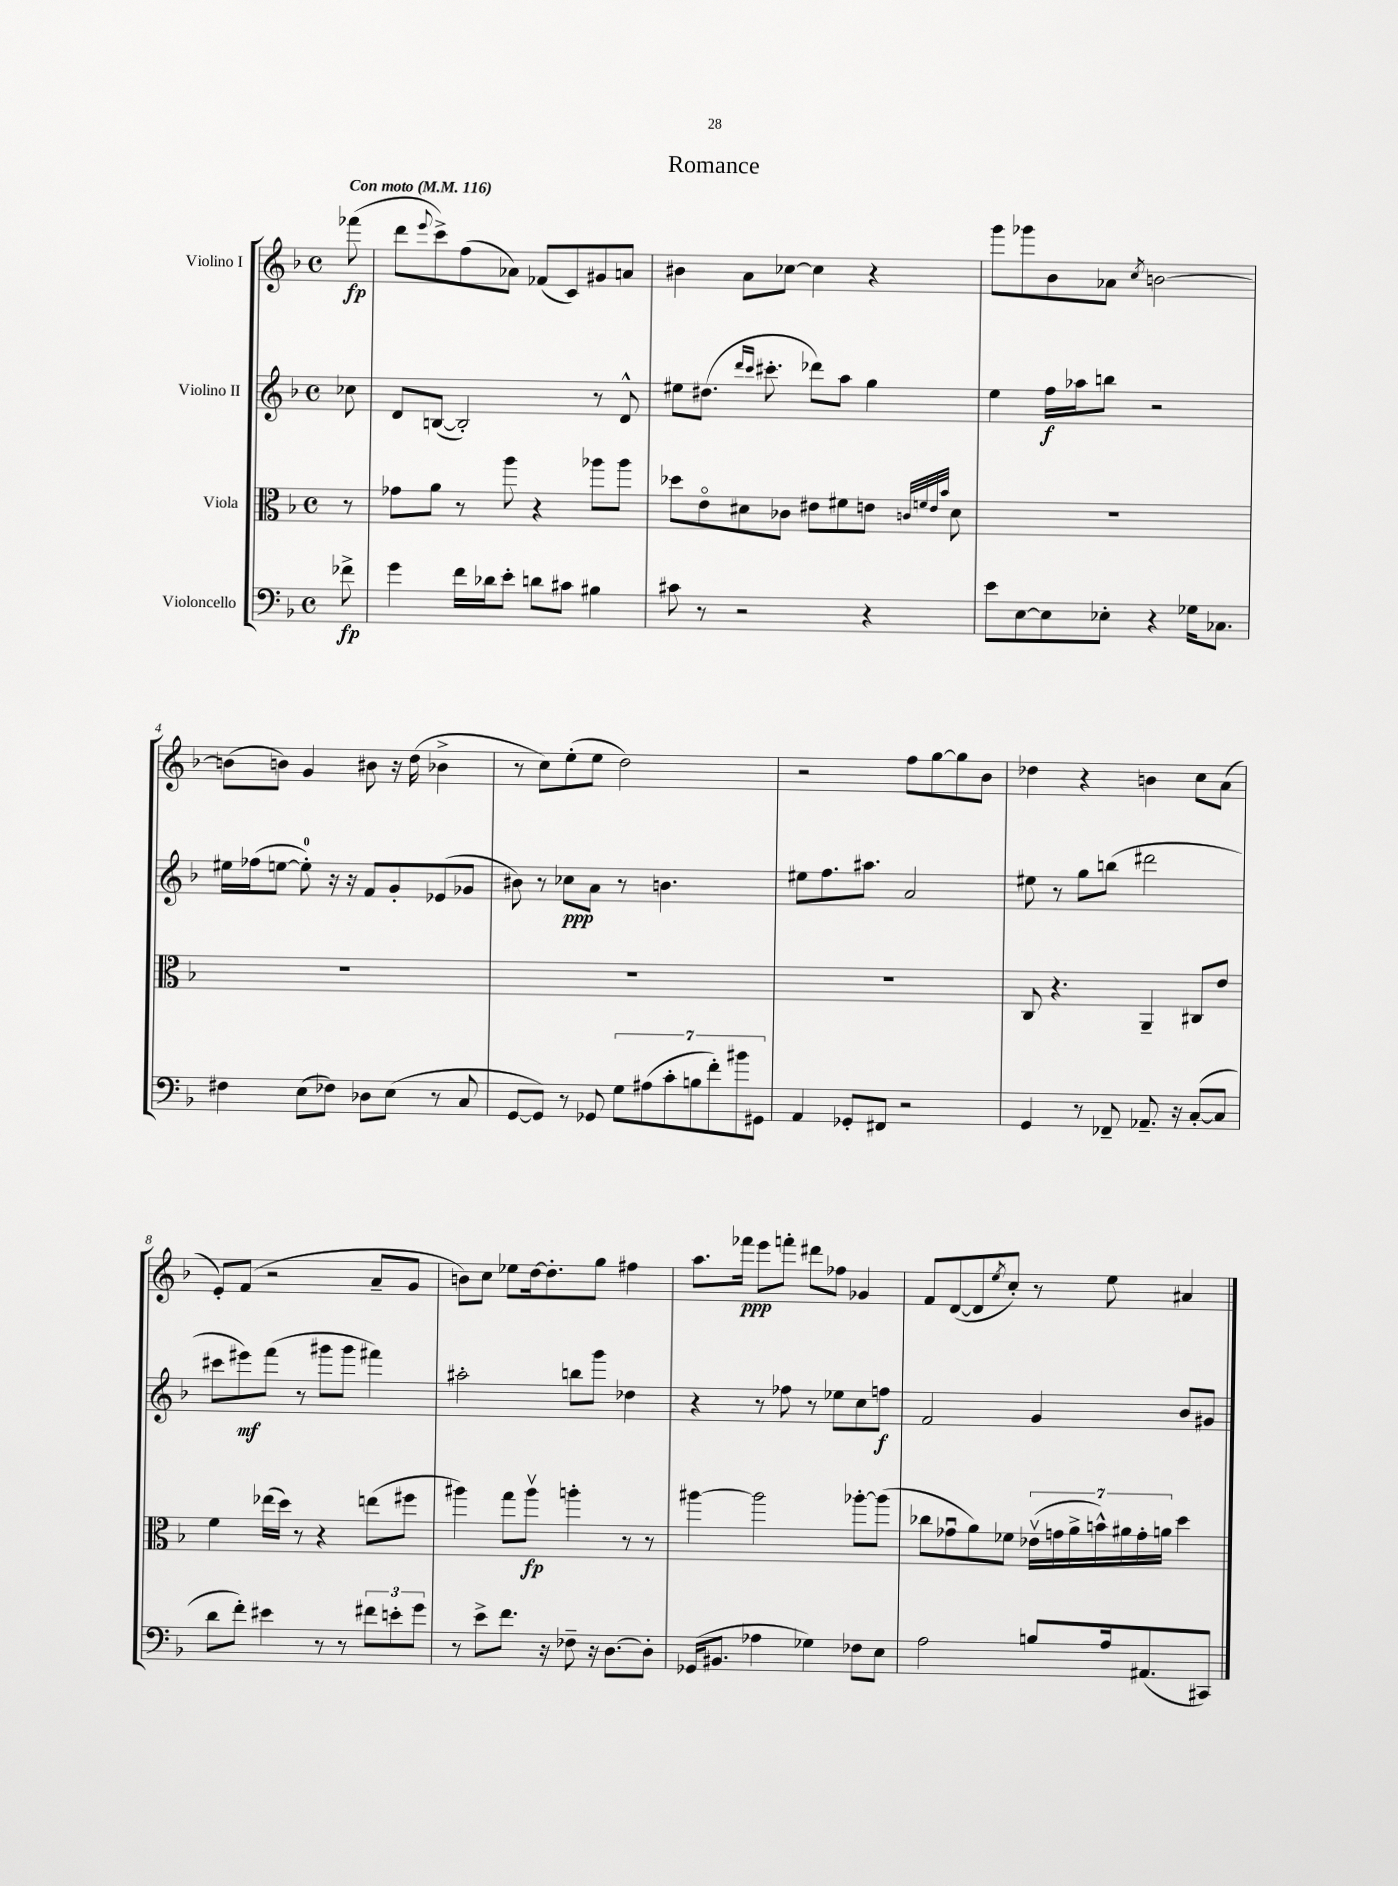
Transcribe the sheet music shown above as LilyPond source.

\header { title = "Romance" }
<<
\new StaffGroup <<
\new Staff = "s0" \with { instrumentName = "Violino I" } {
    \clef treble \key f \major \defaultTimeSignature \time 4/4 \partial 8 \tempo "Con moto" 4 = 116
    fes'''8\fp( |
    d'''8 \appoggiatura { e'''8 } c'''8->) f''8( aes'8) fes'8( c'8) gis'8 a'8 |
    bis'4 a'8 ces''8~ ces''4 r4 |
    g'''8 ges'''8 bes'8 aes'8 \acciaccatura { c''8 } b'2~ |
    b'8( b'8) g'4 bis'8 r16 d''16( bes'4-> |
    r8 c''8) e''8-.( e''8 d''2) |
    r2 f''8 g''8~ g''8 bes'8 |
    des''4 r4 b'4 c''8 a'8( |
    e'8-.) f'8( r2 a'8-- g'8 |
    b'8) c''8 ees''8 d''16~ d''8.-. g''8 fis''4 |
    a''8. fes'''16\ppp e'''8 f'''8-. dis'''8 fes''8 ges'4 |
    f'8 d'8~( d'8 \acciaccatura { e''8 } c''8-.) r8 e''8 ais'4 \bar "|." |
}
\new Staff = "s1" \with { instrumentName = "Violino II" } {
    \clef treble \key f \major \defaultTimeSignature \time 4/4 \partial 8
    ces''8 |
    d'8 b8~( b2-.) r8 d'8-^ |
    eis''8 dis''8.( \grace { d'''16 c'''16 } cis'''8.-. des'''8) a''8 g''4 |
    e''4 f''16\f aes''16 b''8 r2 |
    eis''16 fes''16( e''8~ e''8-0-.) r16 r16 f'8 g'8-. ees'8( ges'8 |
    bis'8) r8 ces''8\ppp a'8 r8 b'4. |
    eis''8 f''8. ais''8. a'2 |
    eis''8 r8 g''8 b''8( dis'''2 |
    cis'''8 eis'''8\mf) f'''8( r8 gis'''8 gis'''8 fis'''4) |
    ais''2-. b''8 g'''8 des''4 |
    r4 r8 fes''8 r8 ees''8 c''8 f''8\f |
    f'2 g'4 bes'8 gis'8 \bar "|." |
}
\new Staff = "s2" \with { instrumentName = "Viola" } {
    \clef alto \key f \major \defaultTimeSignature \time 4/4 \partial 8
    r8 |
    ges'8 a'8 r8 a''8 r4 aes''8 aes''8 |
    des''8 e'8\flageolet dis'8 ces'8 eis'8 fis'8 e'8 \grace { c'32 f'32 e'32 bes'32 } dis'8 |
    R1 |
    R1 |
    R1 |
    R1 |
    c8 r4. a,4-- cis8 e'8 |
    f'4 ees''16( d''16) r8 r4 e''8( fis''8 |
    ais''4) g''8 ais''8\upbow\fp a''4-. r8 r8 |
    ais''4~ ais''2 aes''8~-. aes''8( |
    ces''8 ges'8\downbow a'8) fes'8 \tuplet 7/4 { ees'16\upbow( g'16 a'16-> b'16-^) ais'16 g'16-. a'16 } d''4 \bar "|." |
}
\new Staff = "s3" \with { instrumentName = "Violoncello" } {
    \clef bass \key f \major \defaultTimeSignature \time 4/4 \partial 8
    fes'8->\fp |
    g'4 f'16 des'16 e'8-. d'8 cis'8 bis4 |
    cis'8 r8 r2 r4 |
    e'8 e8~ e8 ees8-. r4 ges16 ces8. |
    fis4 e8( fes8) des8 e8( r8 c8 |
    g,8~ g,8) r8 ges,8 \tuplet 7/4 { g8 ais8( c'8-. b8 f'8-.) bis'8 gis,8 } |
    a,4 ges,8-. fis,8 r2 |
    g,4 r8 fes,8-- aes,8.-- r16 c8~-.( c8 |
    d'8 f'8-.) eis'4 r8 r8 \tuplet 3/2 { fis'8 e'8-. g'8 } |
    r8 e'8-> f'8. r16 fes8-- r16 d8.~ d8-. |
    ges,16( bis,8. aes4 ges4) fes8 e8 |
    a2 b8 a16 ais,8.( cis,8) \bar "|." |
}
>>
>>
